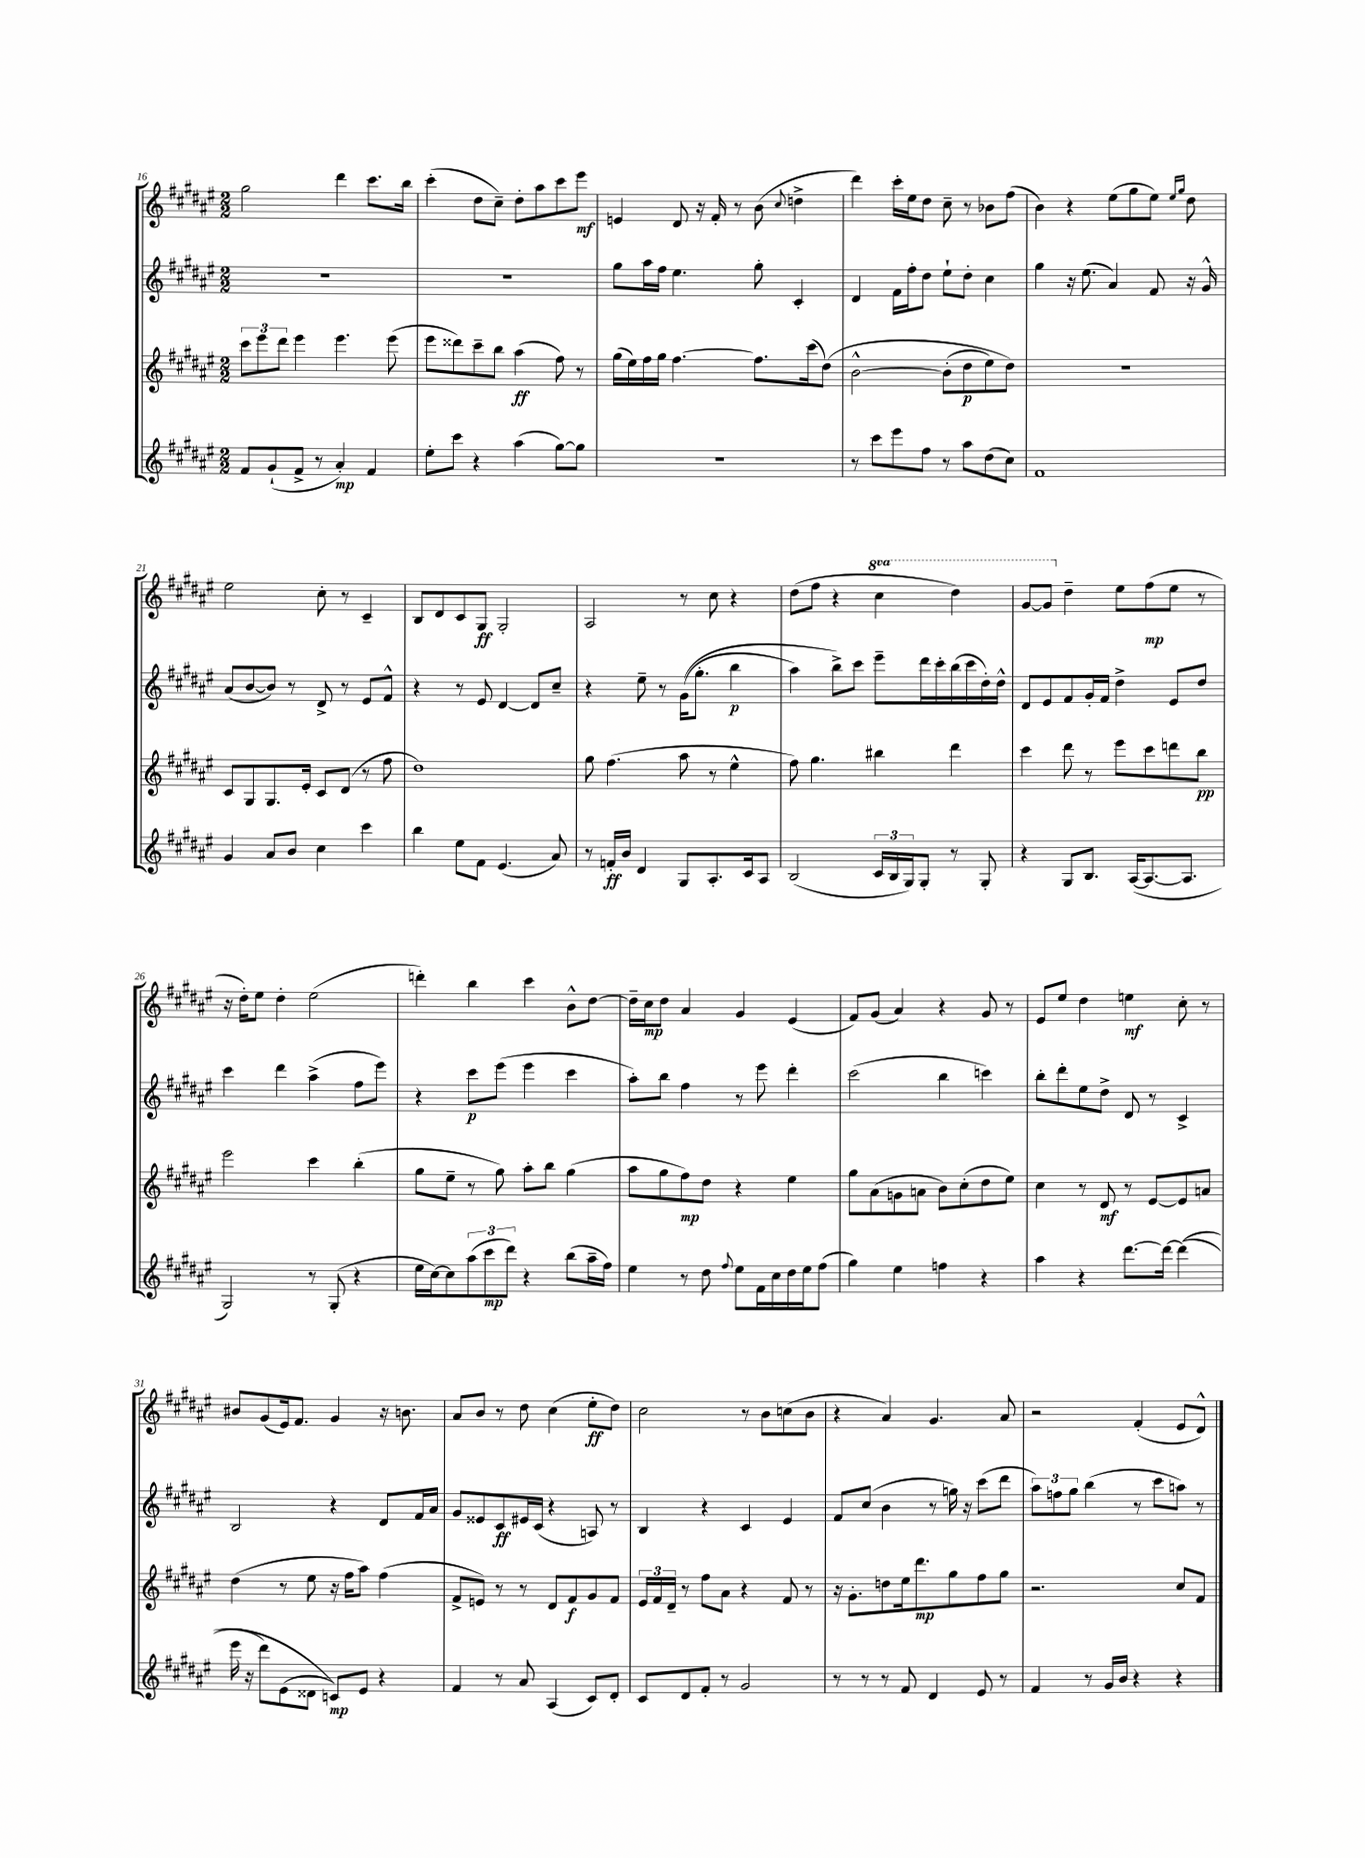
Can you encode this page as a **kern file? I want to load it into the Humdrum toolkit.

**kern	**kern	**kern	**kern
*staff4	*staff3	*staff2	*staff1
*clefG2	*clefG2	*clefG2	*clefG2
*k[f#c#g#d#a#e#]	*k[f#c#g#d#a#e#]	*k[f#c#g#d#a#e#]	*k[f#c#g#d#a#e#]
*M2/2	*M2/2	*M2/2	*M2/2
8f#/L	12ccc#\L	1r	2gg#\
.	12eee#\	.	.
(8g#`/	.	.	.
.	12ddd#\J	.	.
8f#^/J	4eee#\	.	.
8r	.	.	.
4a#'/)	4.eee#\	.	4ddd#\
4f#/	.	.	8.ccc#\L
.	(8eee#\	.	.
.	.	.	16bb\Jk
=	=	=	=
8ee#'\L	8eee#\L	1r	(4ccc#'\
8ccc#\J	8ddd##\)	.	.
4r	8ccc#~\	.	8dd#\L
.	8bb\J	.	8cc#~\J)
(4aa#\	(4aa#\	.	8dd#'\L
.	.	.	8aa#\
[8gg#\L)	8ff#\)	.	8ccc#\
8gg#\]J	8r	.	8eee#\J
=	=	=	=
1r	(16gg#\LL	8gg#\L	4e/
.	16ee#\)	.	.
.	16ff#\	16aa#\L	.
.	16gg#\JJ	16ff#\JJ	.
.	[4.ff#\	4.ee#\	8d#/
.	.	.	16r
.	.	.	16f#'/
.	.	.	8r
.	8.ff#\]L	8gg#'\	(8b\
.	.	.	8qqcc#/
.	.	4c#'/	4dd^\
.	(16ccc#\k	.	.
.	&(8dd#\J)	.	.
=	=	=	=
8r	[2b^^\	4d#/	4ddd#\)
8ccc#\L	.	.	.
8eee#\	.	16f#\LL	16ccc#'\LL
.	.	16ff#'\J	16ee#\J
8ff#\J	.	8dd#\J	8dd#\J
8r	(8b'\]L	8ee#`\L	8cc#~\
8aa#\L	8dd#\	8dd#'\J	8r
(8dd#\	8ee#\)	4cc#\	8b-\L
8cc#\J)	8dd#\J&)	.	(8ff#\J
=	=	=	=
1f#	1r	4gg#\	4b\)
.	.	16r	4r
.	.	(8.ee#\	.
.	.	4a#/)	(8ee#\L
.	.	.	8gg#\
.	.	8f#/	8ee#\J)
.	.	.	16qqee#/LL
.	.	.	16qqgg#/JJ
.	.	16r	8dd#\
.	.	16g#^^/	.
=	=	=	=
4g#/	8c#/L	(8a#/L	2ee#\
.	8G#/	[8b/	.
8a#/L	8.G#/	8b/]J)	.
8b/J	.	8r	.
.	16e#'/Jk	.	.
4cc#\	8c#/L	8d#^/	8cc#'\
.	(8d#/J	8r	8r
4ccc#\	8r	8e#/L	4c#~/
.	8ff#\	8f#^^/J	.
=	=	=	=
4bb\	1dd#)	4r	8B/L
.	.	.	8d#/
8ee#\L	.	8r	8c#/
8f#\J	.	8e#/	8G#/J
(4.e#/	.	[4d#/	2G#'/
.	.	8d#/]L	.
8a#/)	.	8cc#~/J	.
=	=	=	=
8r	8gg#\	4r	2A#/
16f'/LL	(4.ff#\	.	.
16b/JJ	.	.	.
4d#/	.	8ee#~\	.
.	.	8r	.
8G#/L	8aa#\	&((16g#\LK	8r
.	.	8.gg#'\J	.
8.A#'/	8r	.	8cc#\
.	4ee#^^\	4bb\	4r
16c#/k	.	.	.
8A#/J	.	.	.
=	=	=	=
(2B/	8ff#\)	4aa#\)	(8dd#\L
.	4.gg#\	.	8ff#\J
.	.	8bb^\L&)	4r
.	.	8ccc#\J	.
24c#/LL	4bb#\	8eee#~\L	4ccc#\
24B/	.	.	.
24G#/J)	.	.	.
8G#'/J	.	16ddd#\L	.
.	.	16ccc#'\	.
8r	4ddd#\	(16bb\	4ddd#\)
.	.	16ccc#\	.
8G#'/	.	16dd#'\)	.
.	.	16dd#^^\JJ	.
=	=	=	=
4r	4ccc#\	8d#/L	[8gg#/L
.	.	8e#/	8gg#/]J
8G#/L	8ddd#\	8f#/	4dd#~\
8.B/J	8r	16g#'/L	.
.	.	16f#/JJ	.
.	8eee#\L	4dd#^\	8ee#\L
([16A#/LK	.	.	.
8.A#/_	8ccc#\	.	(8ff#\
.	8ddd\	8e#/L	8ee#\J
8.A#/]J	.	.	.
.	8bb\J	8dd#/J	8r
=	=	=	=
2G#/)	2eee#\	4ccc#\	16r
.	.	.	16dd#'\LK)
.	.	.	8ee#\J
.	.	4ddd#\	4dd#'\
8r	4ccc#\	(4aa#^\	(2ee#\
(8G#'/	.	.	.
4r	(4bb'\	8ff#\L	.
.	.	8eee#\J)	.
=	=	=	=
16ee#\LL	8gg#\L	4r	4ddd'\)
[16cc#\J)	.	.	.
8cc#\]	8ee#~\J	.	.
(12aa#\	8r	8ccc#\L	4bb\
12ccc#\	.	.	.
.	8gg#\)	(8eee#\J	.
12ddd#\J)	.	.	.
4r	8aa#'\L	4eee#\	4ccc#\
.	8bb\J	.	.
(8bb\L	(4gg#\	4ccc#\	8b^^\L
16aa#~\L	.	.	[8dd#\J
16ff#\JJ)	.	.	.
=	=	=	=
4ee#\	8aa#\L	8aa#'\L)	16dd#~\]LL
.	.	.	16cc#\J
.	8gg#\	8bb\J	8dd#\J
8r	8ff#\)	4ff#\	4a#/
8dd#\	8dd#\J	.	.
8qqff#/	.	.	.
8ee#\L	4r	8r	4g#/
16f#\L	.	8eee#\	.
16cc#\	.	.	.
16dd#\	4ee#\	4ddd#'\	(4e#/
16ee#\J	.	.	.
(8ff#\J	.	.	.
=	=	=	=
4gg#\)	8gg#\L	(2ccc#\	8f#/L)
.	(8a#\	.	(8g#/J
4ee#\	8g\	.	4a#/)
.	8a\J	.	.
4ff\	8b\L)	4bb\	4r
.	(8cc#'\	.	.
4r	8dd#\	4ccc\)	8g#/
.	8ee#\J)	.	8r
=	=	=	=
4aa#\	4cc#\	8bb'\L	8e#/L
.	.	8ddd#'\	8ee#/J
4r	8r	8ee#\	4dd#\
.	8d#/	8dd#^\J	.
[8.ddd#\L	8r	8d#/	4ee\
.	[8e#/L	8r	.
16ddd#\_Jk	.	.	.
&((4ddd#\]	8e#/]	4c#^/	8cc#'\
.	8a/J	.	8r
=	=	=	=
16eee#\	(4dd#\	2B/	8b#/L
16r	.	.	.
8ddd#\L)	.	.	(8g#/
(8e#\	8r	.	16e#/k)
.	.	.	8.f#/J
8d##\J	8ee#\	.	.
8c/L)&)	16r	4r	4g#/
.	16ff#\LK	.	.
8e#/J	8aa#\J)	.	.
4r	(4ff#\	8d#/L	16r
.	.	.	8.b\
.	.	16f#/L	.
.	.	16a#/JJ	.
=	=	=	=
4f#/	8f#^/L	8g#/L	8a#/L
.	8e/J)	8e##/	8b/J
8r	8r	8c#/	8r
8a#/	8r	16e#/L	8dd#\
.	.	(16c#/JJ	.
(4A#/	8d#/L	4r	(4cc#\
.	8f#/	.	.
8c#/L)	8g#/	8A/)	8ee#'\L
8d#'/J	8f#/J	8r	8dd#\J)
=	=	=	=
8c#/L	24e#/LL	4B/	2cc#\
.	24f#/	.	.
.	24d#~/JJ	.	.
8d#/	8r	.	.
8f#'/J	8ff#\L	4r	.
8r	8a#\J	.	.
2g#/	4r	4c#/	8r
.	.	.	8b\L
.	8f#/	4e#/	(8cc\
.	8r	.	8b\J
=	=	=	=
8r	16r	8f#/L	4r
.	8.g#'\L	.	.
8r	.	(8cc#/J	.
8r	8dd\	4b\	4a#/)
8f#/	16ee#\k	.	.
.	8.ddd#\	.	.
4d#/	.	8r	4.g#/
.	8gg#\	16gg\)	.
.	.	16r	.
8e#/	8ff#\	(8ccc#\L	.
8r	8gg#\J	8ddd#\J	8a#/
=	=	=	=
4f#/	2.r	12aa#\L)	2r
.	.	12ff\	.
.	.	12gg#\J	.
8r	.	(4bb\	.
16g#/LL	.	.	.
16b/JJ	.	.	.
4r	.	8r	(4f#'/
.	.	8ccc#\L	.
4r	8cc#/L	8aa\J)	8e#/L
.	8f#/J	8r	8d#^^/J)
==	==	==	==
*-	*-	*-	*-
